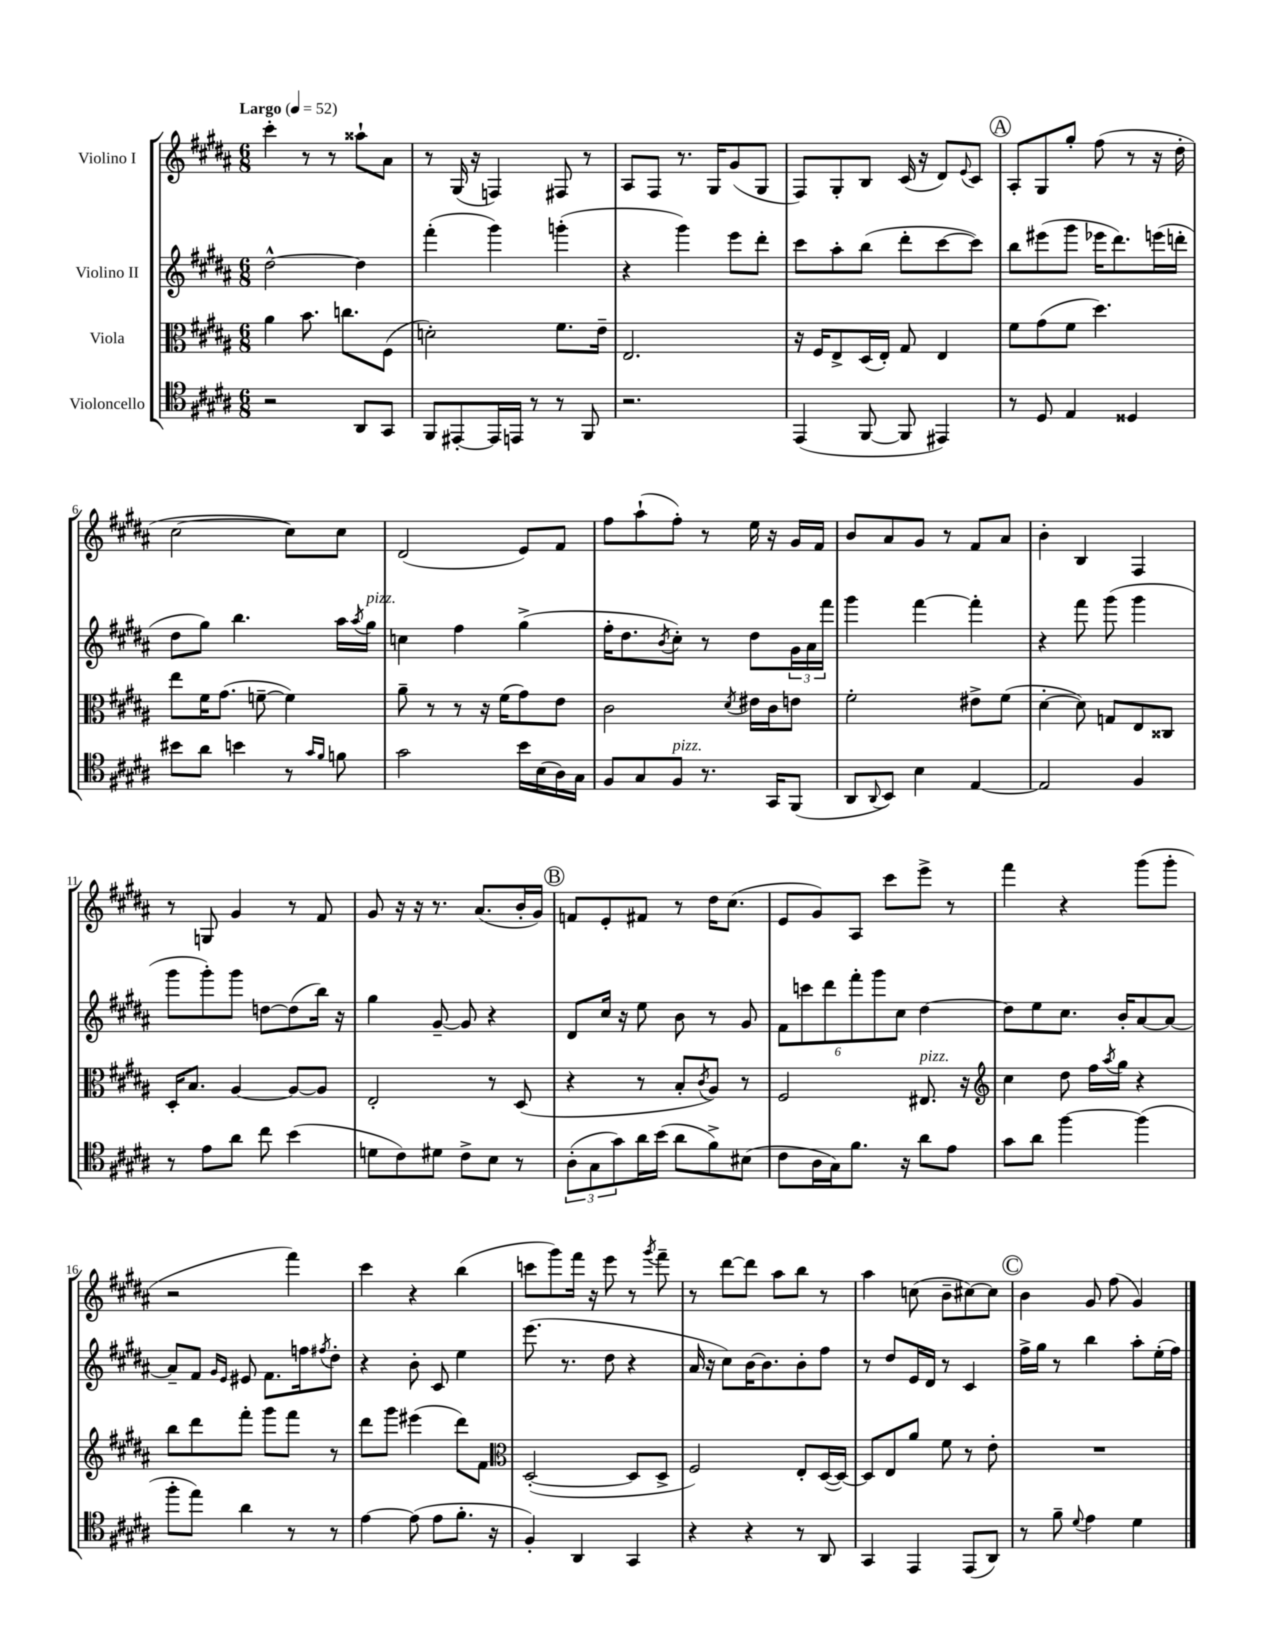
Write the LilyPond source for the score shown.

<<
\new StaffGroup <<
\new Staff = "s0" \with { instrumentName = "Violino I" } {
    \clef treble \key b \major \numericTimeSignature \time 6/8 \tempo "Largo" 4 = 52
    cis'''4-. r8 r8 aisis''8-! ais'8 |
    r8 gis16( r16 f4) fis8 r8 |
    ais8 fis8 r8. gis16 gis'8( gis8 |
    fis8) gis8-. b8 cis'16( r16 dis'8) \appoggiatura { e'8 } cis'8 |
    \mark \markup { \circle "A" } ais8-. gis8 gis''8-. fis''8( r8 r16 dis''16-. |
    cis''2~ cis''8) cis''8 |
    dis'2( e'8) fis'8 |
    fis''8 ais''8-!( fis''8-.) r8 e''16 r16 gis'16 fis'16 |
    b'8 ais'8 gis'8 r8 fis'8 ais'8 |
    b'4-. b4 fis4 |
    r8 g8 gis'4 r8 fis'8 |
    gis'8 r16 r16 r8. ais'8.( b'16-. gis'16) |
    \mark \markup { \circle "B" } f'8 e'8-. fis'8 r8 dis''16 cis''8.( |
    e'8 gis'8) ais8 cis'''8 e'''8-> r8 |
    fis'''4 r4 gis'''8( gis'''8-. |
    r2 fis'''4) |
    cis'''4 r4 b''4( |
    c'''8 gis'''8) fis'''16 r16 e'''8 r8 \acciaccatura { gis'''8 } fis'''8-- |
    r8 dis'''8~ dis'''8 ais''8 b''8 r8 |
    ais''4 c''8( b'8-- cis''8~) cis''8 |
    \mark \markup { \circle "C" } b'4 gis'8 fis''8( gis'4) \bar "|." |
}
\new Staff = "s1" \with { instrumentName = "Violino II" } {
    \clef treble \key b \major \numericTimeSignature \time 6/8
    dis''2~-^ dis''4 |
    fis'''4-.( gis'''4) g'''4-.( |
    r4 gis'''4) e'''8 dis'''8-. |
    cis'''8 ais''8-. b''8( dis'''8-. cis'''8~ cis'''8) |
    \mark \markup { \circle "A" } b''8 eis'''8( gis'''8 ees'''16 dis'''8.) e'''16( d'''16-. |
    dis''8 gis''8) b''4. ais''16 \acciaccatura { ais''8 } gis''16^\markup { \italic "pizz." } |
    c''4 fis''4 gis''4->( |
    fis''16-. dis''8. \acciaccatura { b'8 } cis''8-.) r8 dis''8 \tuplet 3/2 { gis'16 ais'16 fis'''16 } |
    gis'''4 fis'''4~ fis'''4-. |
    r4 fis'''8 gis'''8( gis'''4 |
    gis'''8 gis'''8-.) gis'''8 d''8~ d''8( b''16) r16 |
    gis''4 gis'8~-- gis'8 r4 |
    \mark \markup { \circle "B" } dis'8 cis''16 r16 e''8 b'8 r8 gis'8 |
    \tuplet 6/4 { fis'8 c'''8 dis'''8 fis'''8-. gis'''8 cis''8 } dis''4~ |
    dis''8 e''8 cis''8. b'16-. ais'8~ ais'8~ |
    ais'8-- fis'8 \grace { gis'16 e'16 } eis'8 fis'8. f''16 \acciaccatura { fis''8 } dis''8-. |
    r4 b'8-. cis'8 e''4 |
    e'''8.( r8. dis''8 r4 |
    ais'16 r16 cis''8) b'16~ b'8. b'8-. fis''8 |
    r8 dis''8 e'16 dis'16 r8 cis'4 |
    \mark \markup { \circle "C" } fis''16-> gis''16 r8 b''4 ais''8-. e''16-.( fis''16) \bar "|." |
}
\new Staff = "s2" \with { instrumentName = "Viola" } {
    \clef alto \key b \major \numericTimeSignature \time 6/8
    ais'4 b'8. c''8. fis8( |
    d'2-.) fis'8. e'16-- |
    e2. |
    r16 fis16 e8-> dis16( e16-.) gis8 e4 |
    \mark \markup { \circle "A" } fis'8 gis'8( fis'8 dis''4.) |
    e''8 fis'16 gis'8.( f'8~-- f'4) |
    ais'8-- r8 r8 r16 fis'16( gis'8) e'8 |
    cis'2 \acciaccatura { dis'8 } eis'16 cis'16 e'8 |
    fis'2-. eis'8-> fis'8( |
    dis'4~-. dis'8) g8 e8 cisis8 |
    dis16-. b8. ais4~ ais8~ ais8 |
    e2-. r8 dis8( |
    \mark \markup { \circle "B" } r4 r8 b8-. \acciaccatura { cis'8 } ais8) r8 |
    fis2 eis8.^\markup { \italic "pizz." } r16 |
    \clef treble cis''4 dis''8 fis''16 \acciaccatura { ais''8 } gis''16 r4 |
    b''8 dis'''8 fis'''8-. gis'''8 fis'''8 r8 |
    dis'''8 gis'''8 eis'''4( dis'''8) fis'8 |
    \clef alto dis2~-.( dis8 dis8-> |
    fis2) e8-. dis16~( dis16~) |
    dis8 e8 ais'8 fis'8 r8 e'8-. |
    \mark \markup { \circle "C" } R2. \bar "|." |
}
\new Staff = "s3" \with { instrumentName = "Violoncello" } {
    \clef tenor \key b \major \numericTimeSignature \time 6/8
    r2 ais,8 gis,8 |
    fis,8 eis,8~-. eis,16 e,16 r8 r8 fis,8 |
    r2. |
    e,4( fis,8~ fis,8 eis,4) |
    \mark \markup { \circle "A" } r8 dis8 e4 disis4 |
    bis'8 ais'8 b'4 r8 \grace { gis'16 fis'16 } f'8 |
    gis'2 b'16 b16( ais16) gis16 |
    fis8 gis8 fis8^\markup { \italic "pizz." } r8. gis,16 fis,8( |
    ais,8 \appoggiatura { ais,8 } b,8) b4 e4~ |
    e2 fis4 |
    r8 e'8 ais'8 cis''8 b'4( |
    d'8 cis'8) dis'8 cis'8-> b8 r8 |
    \mark \markup { \circle "B" } \tuplet 3/2 { ais8-.( gis8 gis'8) } ais'16 b'16( ais'8 fis'8->) bis8( |
    cis'8 ais16 gis16) fis'8. r16 ais'8 e'8 |
    gis'8 ais'8 fis''4~ fis''4( |
    fis''8-. e''8) ais'4 r8 r8 |
    e'4~ e'8( e'8 fis'8.-. r16 |
    fis4-.) ais,4 gis,4 |
    r4 r4 r8 ais,8 |
    gis,4 e,4 e,8( ais,8) |
    \mark \markup { \circle "C" } r8 fis'8-- \appoggiatura { dis'8 } e'4 dis'4 \bar "|." |
}
>>
>>
